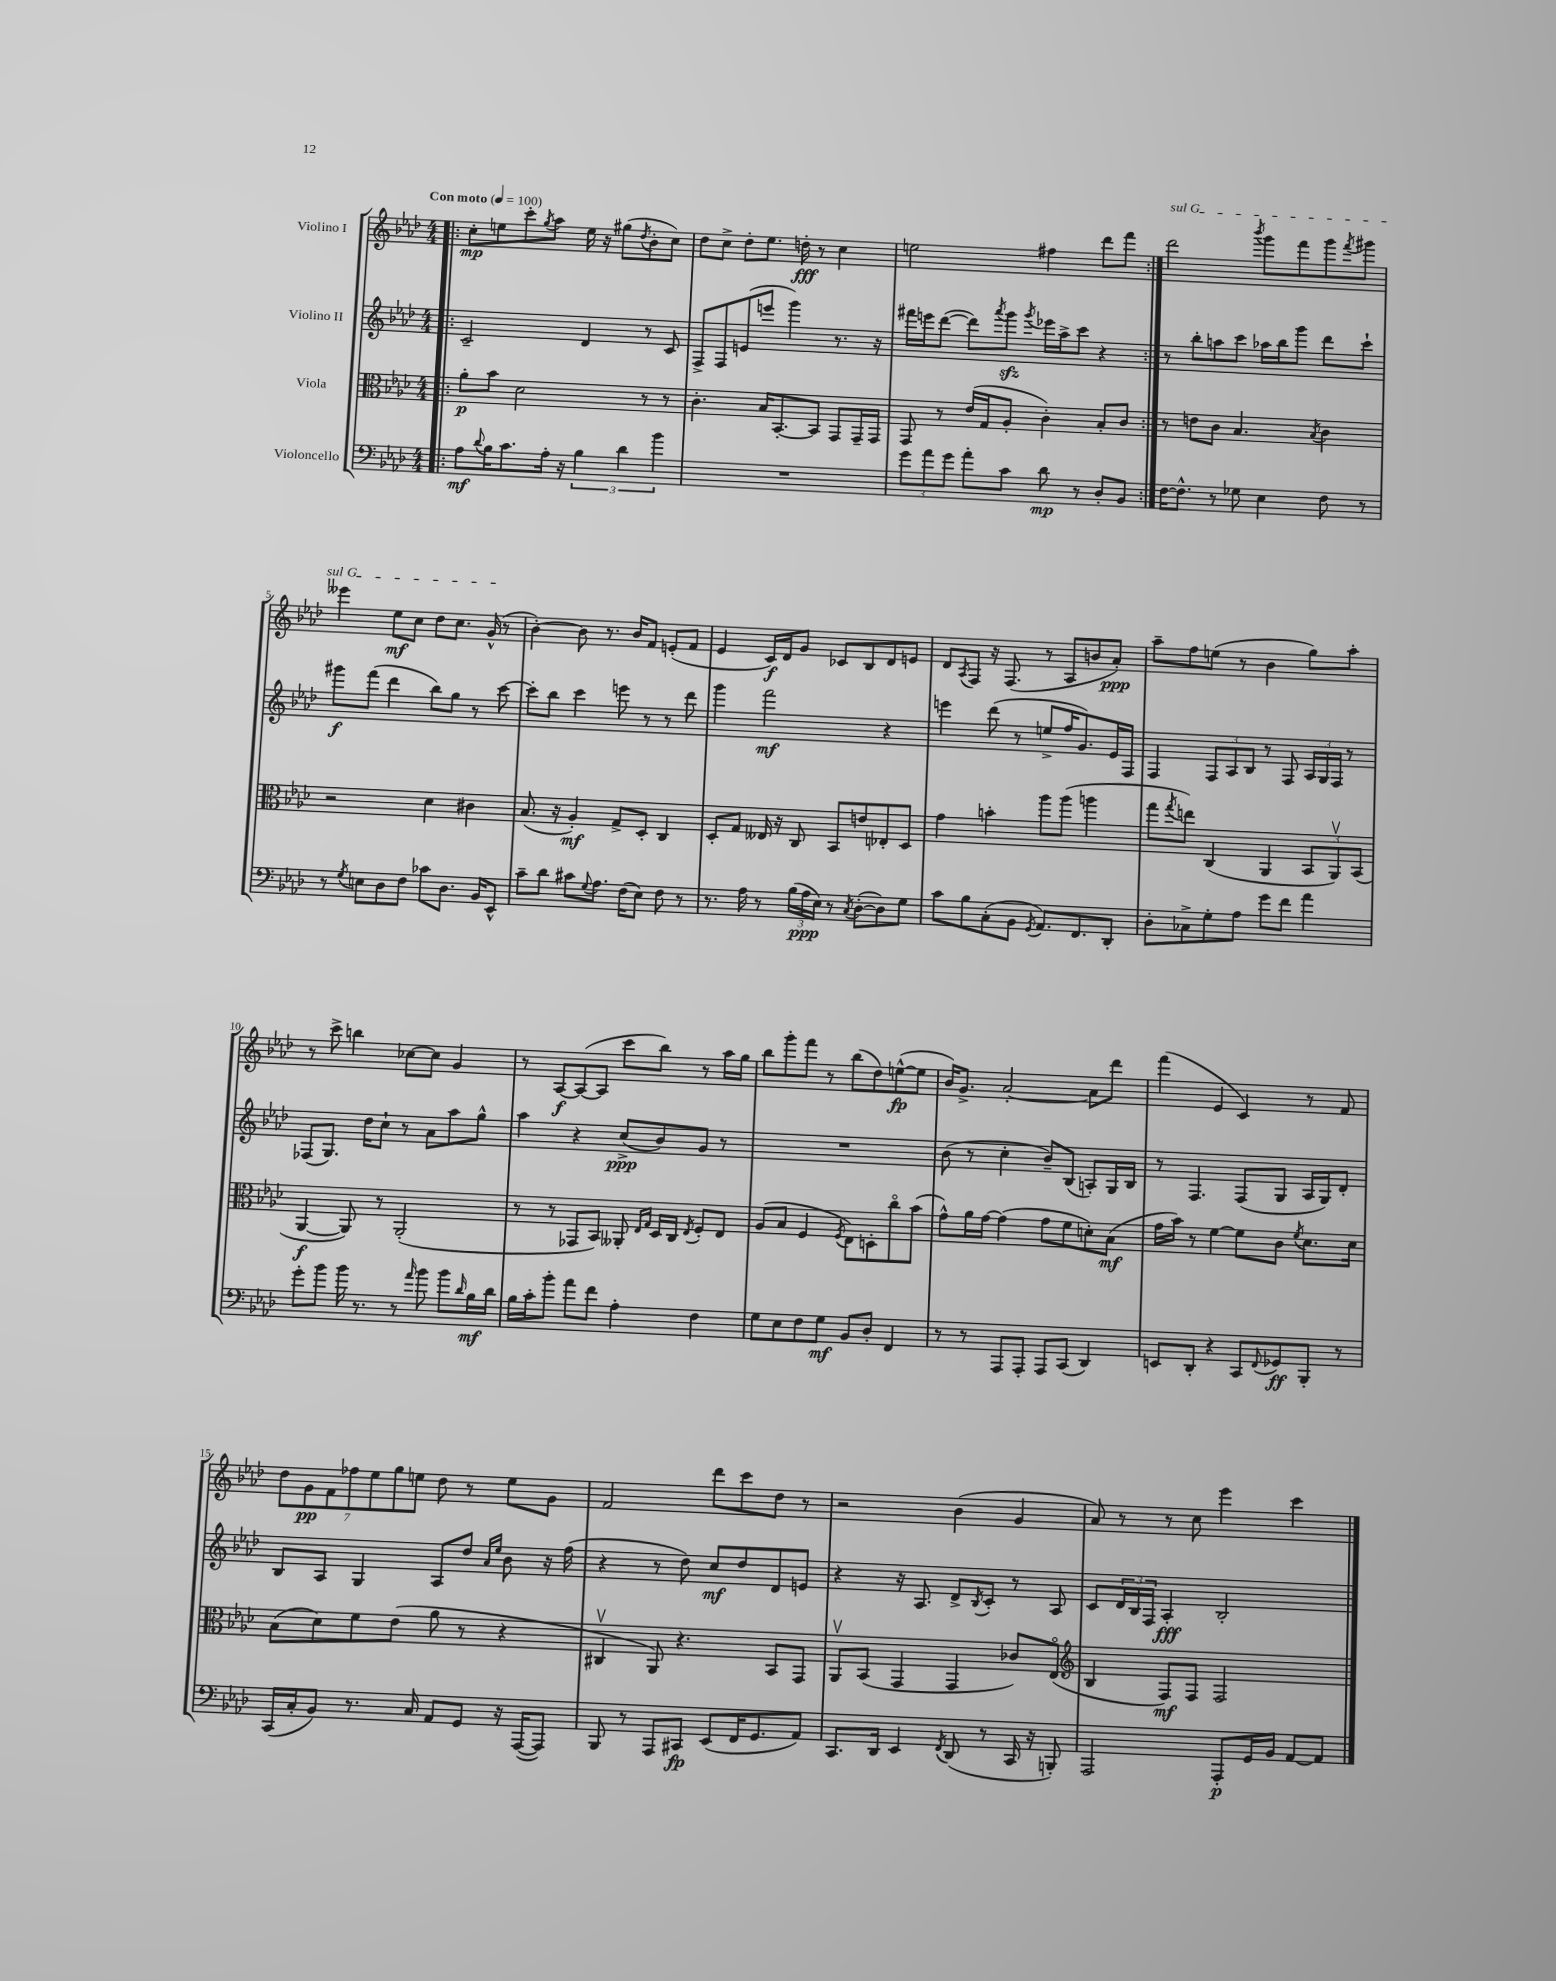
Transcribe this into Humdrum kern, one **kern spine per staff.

**kern	**dynam	**kern	**dynam	**kern	**dynam	**kern	**dynam
*part4	*part4	*part3	*part3	*part2	*part2	*part1	*part1
*staff4	*staff4	*staff3	*staff3	*staff2	*staff2	*staff1	*staff1
*I"Violoncello	*	*I"Viola	*	*I"Violino II	*	*I"Violino I	*
*clefF4	*	*clefC3	*	*clefG2	*	*clefG2	*
*k[b-e-a-d-]	*	*k[b-e-a-d-]	*	*k[b-e-a-d-]	*	*k[b-e-a-d-]	*
*M4/4	*	*M4/4	*	*M4/4	*	*M4/4	*
*MM100	*	*MM100	*	*MM100	*	*MM100	*
=1!|:	=1!|:	=1!|:	=1!|:	=1!|:	=1!|:	=1!|:	=1!|:
!	!	!	!	!	!	!LO:TX:a:B:t=Con moto	!
8A-\L	mf	8a-'\L	p	2c~/	.	8cc'\L	mp
8qqd-/	.	.	.	.	.	.	.
16B-\K	.	8b-\J	.	.	.	8een\	.
8.c\	.	.	.	.	.	.	.
.	.	2d-\	.	.	.	8ccc'\	.
.	.	.	.	.	.	8qgg/	.
16A-'\Jk	.	.	.	.	.	8aa-\J	.
16r	.	.	.	.	.	.	.
6B-\	.	.	.	4d-/	.	16ee\	.
.	.	.	.	.	.	16r	.
.	.	.	.	.	.	(8gg#X\L	.
6d-\	.	.	.	.	.	.	.
.	.	.	.	.	.	8qdd-/	.
.	.	8r	.	8r	.	8b-'\	.
6b-\	.	.	.	.	.	.	.
.	.	8r	.	8c/	.	8cc\J)	.
=2	=2	=2	=2	=2	=2	=2	=2
1r	.	4.c'\	.	8F^/L	.	8dd-\L	.
.	.	.	.	8F/	.	8cc^\J	.
.	.	.	.	(8en/	.	8dd-'\L	.
.	.	16B-/KL	.	8eeen/J	.	8.ee-\J	.
.	.	[8.BB-'/	.	.	.	.	.
.	.	.	.	4ggg\)	.	.	.
.	.	.	.	.	.	16ddn'\	fff
.	.	8BB-/J]	.	.	.	8r	.
.	.	8GG/L	.	8.r	.	4cc\	.
.	.	16GG~/L	.	.	.	.	.
.	.	16GG/JJ	.	16r	.	.	.
=3	=3	=3	=3	=3	=3	=3	=3
12g\L	.	8GG/	.	16fff#X\LL	.	2een\	.
.	.	.	.	16eeen\J	.	.	.
12a-\	.	.	.	.	.	.	.
.	.	8r	.	([8ddd-\J	.	.	.
12g\J	.	.	.	.	.	.	.
8a-'\L	.	(16e-/LL	.	8ddd-\L])	.	.	.
.	.	16G/J	.	.	.	.	.
.	.	.	.	8qaaa-/	.	.	.
8c\J	.	8A-'/J	.	8gggzz\J	.	.	.
.	.	.	.	8qggg/	.	.	.
8d-\	mp	4c'\)	.	16eee-X\LL	.	4ff#X\	.
.	.	.	.	16aa-^\J	.	.	.
8r	.	.	.	8ccc\J	.	.	.
8D-'/L	.	8B-'/L	.	4r	.	8ddd-\L	.
8BB-/J	.	8c/J	.	.	.	8fff\J	.
=4:|!	=4:|!	=4:|!	=4:|!	=4:|!	=4:|!	=4:|!	=4:|!
!	!	!	!	!	!	!LO:TX:a:i:t=sul G	!
[16F\KL	.	8r	.	8r	.	2ddd-\	.
8.F^^\J]	.	.	.	.	.	.	.
.	.	8en\L	.	8bb-'\L	.	.	.
8r	.	8c\J	.	8aan\	.	.	.
8G-X\	.	4.B-/	.	8ccc\J	.	.	.
.	.	.	.	.	.	8qbbb-/	.
4E-\	.	.	.	16aa-X\LL	.	8ggg\L	.
.	.	.	.	16bb-\J	.	.	.
.	.	.	.	8ggg\J	.	8fff\	.
.	.	8qB-/	.	.	.	.	.
8F\	.	4c\	.	8ddd-\L	.	8ggg\	.
.	.	.	.	.	.	8qfff/	.
8r	.	.	.	8ccc`\J	.	8ggg#X\J	.
!!LO:LB:g=z
=5	=5	=5	=5	=5	=5	=5	=5
8r	.	2r	.	8ggg#X\L	f	4eee--X\	.
8qG/	.	.	.	.	.	.	.
8En\L	.	.	.	(8fff\J	.	.	.
8D-\	.	.	.	4ddd-\	.	8ee-\L	mf
8F\J	.	.	.	.	.	8cc\J	.
8c-X\L	.	4d-\	.	8bb-\L)	.	8dd-\L	.
8.D-\J	.	.	.	8gg\J	.	8.cc\J	.
.	.	4c#X\	.	8r	.	.	.
16BB-/KL	.	.	.	.	.	(16g^^/	.
8EE-^^/J	.	.	.	[8ccc\	.	8r	.
=6	=6	=6	=6	=6	=6	=6	=6
8c~\L	.	(8.B-/	.	8ccc'\L]	.	[4b-'\)	.
8d-\J	.	.	.	8bb-\J	.	.	.
.	.	16r	.	.	.	.	.
8c#X\L	.	4A-'/)	mf	4ccc\	.	8b-\]	.
8qqG/	.	.	.	.	.	.	.
8.A-\J	.	.	.	.	.	8.r	.
.	.	8G^/L	.	8eeen\	.	.	.
(16F\KL	.	.	.	.	.	16b-/KL	.
8E-\J)	.	8D-'/J	.	8r	.	8f/J	.
8F\	.	4C/	.	8r	.	(8en'/L	.
8r	.	.	.	8ddd-\	.	8f/J	.
=7	=7	=7	=7	=7	=7	=7	=7
8.r	.	8D-'/L	.	4ggg\	.	4e-/	.
.	.	8G/J	.	.	.	.	.
16A-\	.	.	.	.	.	.	.
8r	.	16E--X/	.	2fff\	mf	16c/LL)	f
.	.	16r	.	.	.	16d-/J	.
(24B-\LL	.	8C/	.	.	.	8g/J	.
24A-\	ppp	.	.	.	.	.	.
24E-\JJ)	.	.	.	.	.	.	.
8r	.	8BB-/L	.	.	.	8c-X/L	.
8qC/	.	.	.	.	.	.	.
([8D-'\L	.	8en/	.	.	.	8B-/	.
8D-\])	.	8E-X'/	.	4r	.	8d-/	.
8G\J	.	8D-/J	.	.	.	8en/J	.
=8	=8	=8	=8	=8	=8	=8	=8
8c\L	.	4g\	.	4eeen\	.	8d-/L	.
.	.	.	.	.	.	8qA-/	.
8B-\	.	.	.	.	.	8F/J	.
(8C'\	.	4bn'\	.	(8ddd-\	.	16r	.
.	.	.	.	.	.	(8.F/	.
8BB-\J	.	.	.	8r	.	.	.
8qGG/	.	.	.	.	.	.	.
8.AA-/L)	.	8aa-\L	.	8een^/L	.	8r	.
.	.	(8aa-\J	.	16ff/K	.	8A-/L	.
8.FF/	.	.	.	8.g/)	.	.	.
.	.	4aan\	.	.	.	8bn/	.
8DD-'/J	.	.	.	16e-/L	.	8a-'/J)	ppp
.	.	.	.	16F/JJ	.	.	.
=9	=9	=9	=9	=9	=9	=9	=9
8D-'\L	.	8gg\L	.	4F/	.	8aa-~\L	.
.	.	8qgg/	.	.	.	.	.
8C-X^\	.	8een\J)	.	.	.	8ff\	.
8G'\	.	(4C/	.	12F/L	.	(8een\J	.
.	.	.	.	12A-/	.	.	.
8A-\J	.	.	.	.	.	8r	.
.	.	.	.	12B-/J	.	.	.
8g\L	.	4AA-/	.	8r	.	4b-\	.
8f\J	.	.	.	8F/	.	.	.
4a-\	.	12BB-/L	.	24A-/LL	.	8gg\L)	.
.	.	.	.	24G/	.	.	.
.	.	12AA-v/)	.	24F/JJ	.	.	.
.	.	.	.	8r	.	8aa-'\J	.
.	.	(12BB-/J	.	.	.	.	.
!!LO:LB:g=z
=10	=10	=10	=10	=10	=10	=10	=10
8g'\L	.	[4AA-/	f	(8F-X/L	.	8r	.
8b-\J	.	.	.	8.G/J)	.	8ccc^\	.
16b-\	.	8AA-/])	.	.	.	4bbn\	.
8.r	.	.	.	16dd-\KL	.	.	.
.	.	8r	.	8cc`\J	.	.	.
8r	.	(2AA-'/	.	8r	.	[8cc-X\L	.
16qqa-/	.	.	.	.	.	.	.
8b-\	.	.	.	8a-\L	.	8cc-\J]	.
8b-\L	.	.	.	8aa-\	.	4g/	.
16qqd-/	.	.	.	.	.	.	.
16B-\L	mf	.	.	8gg^^\J	.	.	.
16d-\JJ	.	.	.	.	.	.	.
=11	=11	=11	=11	=11	=11	=11	=11
16B-\LL	.	8r	.	4aa-\	.	8r	.
16c'\J	.	.	.	.	.	.	.
8b-'\J	.	8r	.	.	.	[8A-/L	f
8a-\L	.	8GG-X/L	.	4r	.	(8A-/_	.
8f\J	.	8BB-/J)	.	.	.	8A-/J]	.
4A-'\	.	8AA--X'/	.	(8cc^/L	ppp	8ccc\L	.
.	.	16qqE-/LL	.	.	.	.	.
.	.	16qqG/JJ	.	.	.	.	.
.	.	16D-/LL	.	8b-/)	.	8bb-\J)	.
.	.	16C/JJ	.	.	.	.	.
.	.	8qE-/	.	.	.	.	.
4F\	.	8F'/L	.	8g/J	.	8r	.
.	.	8E-/J	.	8r	.	16aa-\LL	.
.	.	.	.	.	.	16gg\JJ	.
=12	=12	=12	=12	=12	=12	=12	=12
8G\L	.	(8A-/L	.	1r	.	8bb-\L	.
8E-\	.	8B-/J	.	.	.	8ggg'\	.
8F\	.	4F/	.	.	.	8fff\J	.
8G\J	mf	.	.	.	.	8r	.
.	.	8qF/	.	.	.	.	.
8BB-/L	.	8E-\L)	.	.	.	(8bb-\L	.
8D-'/J	.	8Dn'\	.	.	.	8dd-\)	.
4FF/	.	8cc\	.	.	.	([8een^^\	fp
.	.	(8b-\J	.	.	.	8ee\J]	.
=13	=13	=13	=13	=13	=13	=13	=13
8r	.	8g^^\L)	.	(8b-\	.	16b-/KL)	.
.	.	.	.	.	.	8.g^/J	.
8r	.	16a-\L	.	8r	.	.	.
.	.	[16g\JJ	.	.	.	.	.
8AAA-/L	.	(4g\]	.	4cc'\	.	[2a-'/	.
8AAA-'/J	.	.	.	.	.	.	.
8AAA-/L	.	8g\L	.	8b-~/L)	.	.	.
(8CC/J	.	8f\	.	(8B-/J	.	.	.
4DD-/)	.	8dn'\)	.	8An'/L)	.	8a-\L]	.
.	.	(8B-\J	mf	16G/L	.	8ddd-\J	.
.	.	.	.	16B-/JJ	.	.	.
=14	=14	=14	=14	=14	=14	=14	=14
8EEn/L	.	16g\LL	.	8r	.	(4fff\	.
.	.	16b-\JJ)	.	.	.	.	.
8DD-'/J	.	8r	.	4.F/	.	.	.
4r	.	[4f\	.	.	.	4e-/	.
8CC/L	.	8f\L]	.	(8F/L	.	4c/)	.
8qqFF/	.	.	.	.	.	.	.
8GG-X/	ff	8c\J	.	8G/J	.	.	.
.	.	8qf/	.	.	.	.	.
8BBB-'/J	.	8.d-\L	.	16A-/LL	.	8r	.
.	.	.	.	16G/J)	.	.	.
8r	.	.	.	8d-'/J	.	8f/	.
.	.	16d-\Jk	.	.	.	.	.
!!LO:LB:g=z
=15	=15	=15	=15	=15	=15	=15	=15
(16CC/LL	.	(8B-\L	.	8B-/L	.	14dd-\L	.
16C'/J	.	.	.	.	.	.	.
.	.	.	.	.	.	14g\	pp
8BB-/J)	.	8d-\)	.	8A-/J	.	.	.
.	.	.	.	.	.	14f\	.
.	.	.	.	.	.	14ff-X\	.
8.r	.	8f\	.	4G/	.	.	.
.	.	.	.	.	.	14ee-\	.
.	.	.	.	.	.	14gg\	.
.	.	(8e-\J	.	.	.	.	.
.	.	.	.	.	.	14een\J	.
16C/	.	.	.	.	.	.	.
8AA-/L	.	8a-\	.	8A-/L	.	8dd-\	.
8GG/J	.	8r	.	8dd-/J	.	8r	.
.	.	.	.	16qqa-/LL	.	.	.
.	.	.	.	16qqee-/JJ	.	.	.
16r	.	4r	.	8b-\	.	8ee\L	.
([16AAA-/KL	.	.	.	.	.	.	.
8AAA-/J])	.	.	.	16r	.	8g\J	.
.	.	.	.	(16ff\	.	.	.
=16	=16	=16	=16	=16	=16	=16	=16
8BBB-/	.	4C#Xv/	.	4r	.	2f/	.
8r	.	.	.	.	.	.	.
8AAA-/L	.	8AA-/)	.	8r	.	.	.
8CC#X/J	fp	4.r	.	8dd-\)	.	.	.
(8EE-/L	.	.	.	8cc/L	mf	8ddd-\L	.
16FF/K	.	.	.	8dd-/	.	8ccc\	.
8.GG/	.	.	.	.	.	.	.
.	.	8BB-/L	.	8d-/	.	8dd-\J	.
8AA-/J)	.	8GG/J	.	8en/J	.	8r	.
=17	=17	=17	=17	=17	=17	=17	=17
8.CC/L	.	8AA-v/L	.	4r	.	2r	.
.	.	(8BB-/J	.	.	.	.	.
16DD-/Jk	.	.	.	.	.	.	.
4EE-/	.	4GG/	.	16r	.	.	.
.	.	.	.	8.A-/	.	.	.
8qFF/	.	.	.	.	.	.	.
(8DD-/	.	4GG/	.	8d-^/L	.	(4b-\	.
.	.	.	.	8qB-/	.	.	.
8r	.	.	.	8c'/J	.	.	.
16CC/	.	8c-X/L)	.	8r	.	4g/	.
16r	.	.	.	.	.	.	.
8BBBn'/)	.	(8E-/J	.	8A-/	.	.	.
=18	=18	=18	=18	=18	=18	=18	=18
*	*	*clefG2	*	*	*	*	*
2AAA-/	.	4B-/	.	8c/L	.	8a-/)	.
.	.	.	.	24d-/L	.	8r	.
.	.	.	.	24B-/	.	.	.
.	.	.	.	24F/JJ	.	.	.
.	.	8F/L)	mf	4A-'/	fff	8r	.
.	.	8F/J	.	.	.	8cc\	.
8AAA-'/L	p	2F/	.	2B-'/	.	4eee-\	.
16GG/L	.	.	.	.	.	.	.
16BB-/JJ	.	.	.	.	.	.	.
[8AA-/L	.	.	.	.	.	4ccc\	.
8AA-/J]	.	.	.	.	.	.	.
==	==	==	==	==	==	==	==
*-	*-	*-	*-	*-	*-	*-	*-
